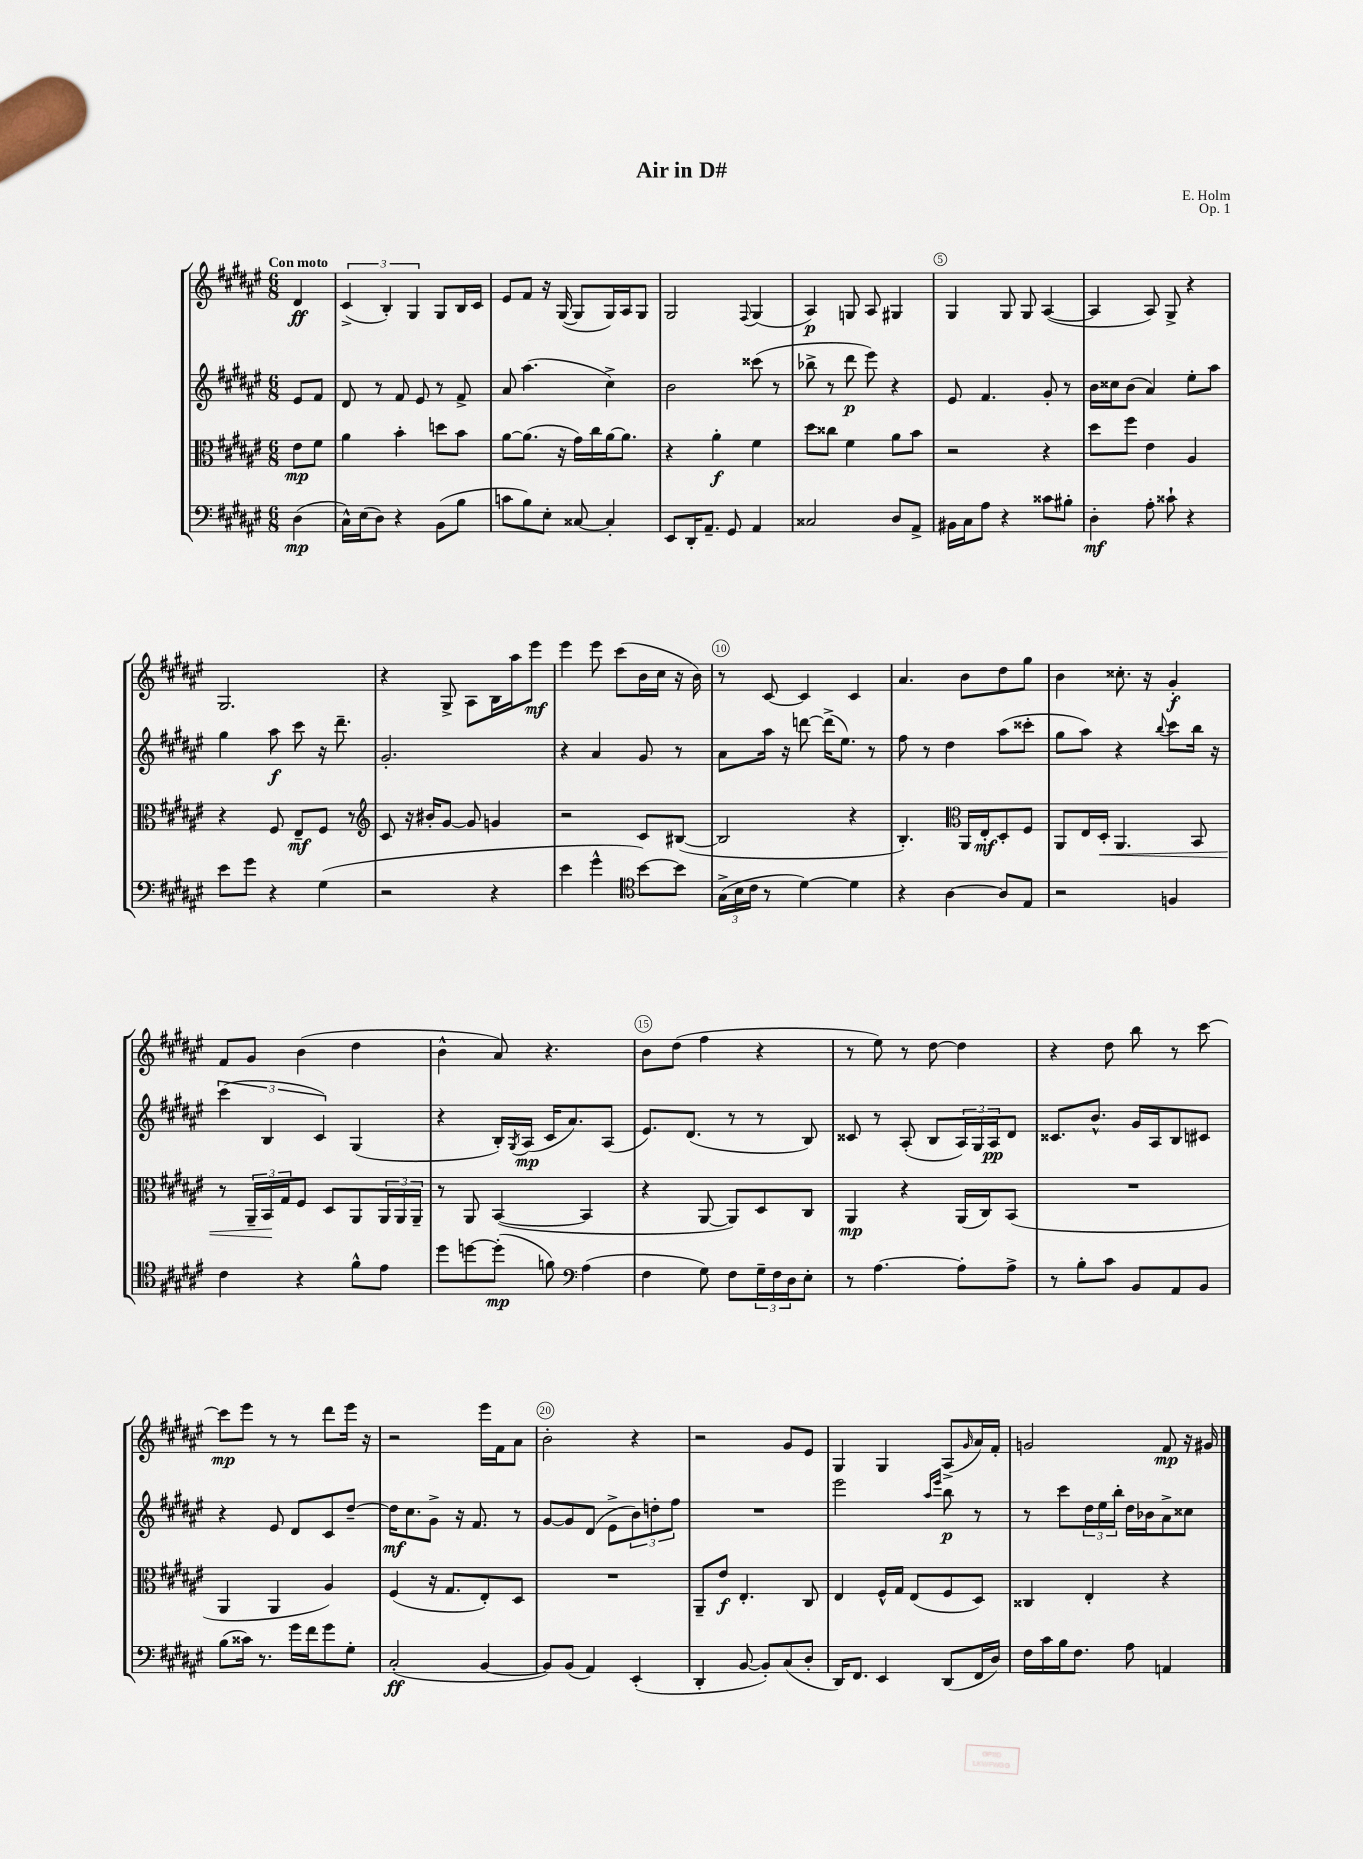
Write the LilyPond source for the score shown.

\header { title = "Air in D#" composer = "E. Holm" opus = "Op. 1" }
<<
\new StaffGroup <<
\new Staff = "s0" {
    \clef treble \key fis \major \numericTimeSignature \time 6/8 \partial 4 \tempo "Con moto"
    dis'4\ff |
    \tuplet 3/2 { cis'4->( b4-.) gis4 } gis8 b16 cis'16 |
    eis'8 fis'8 r16 gis16~( gis8 gis16) ais16 gis8 |
    gis2 \appoggiatura { fis8 } gis4( |
    ais4\p) g8 ais8 gis4 |
    gis4 gis8 gis8 ais4~( |
    ais4 ais8) gis8-> r4 |
    gis2. |
    r4 gis8-> ais8 b16 ais''16 eis'''8\mf |
    eis'''4 eis'''8 cis'''8( b'16 cis''16 r16 b'16) |
    r8 cis'8~ cis'4 cis'4 |
    ais'4. b'8 dis''8 gis''8 |
    b'4 cisis''8.-. r16 gis'4-.\f |
    fis'8 gis'8 b'4( dis''4 |
    b'4-^ ais'8) r4. |
    b'8 dis''8( fis''4 r4 |
    r8 eis''8) r8 dis''8~ dis''4 |
    r4 dis''8 b''8 r8 cis'''8~ |
    cis'''8\mp eis'''8 r8 r8 dis'''8 eis'''16 r16 |
    r2 eis'''16 fis'16 ais'8 |
    b'2-. r4 |
    r2 gis'8 eis'8 |
    gis4 gis4 ais8->( \grace { gis'16 } ais'16) fis'16-. |
    g'2 fis'8\mp r16 gis'16 \bar "|." |
}
\new Staff = "s1" {
    \clef treble \key fis \major \numericTimeSignature \time 6/8 \partial 4
    eis'8 fis'8 |
    dis'8 r8 fis'8 eis'8 r8 fis'8-> |
    ais'8 ais''4.( cis''4->) |
    b'2 cisis'''8( r8 |
    bes''8-> r8 dis'''8\p eis'''8) r4 |
    eis'8 fis'4. gis'8-. r8 |
    b'16 cisis''16 b'8( ais'4) eis''8-. ais''8 |
    gis''4 ais''8\f cis'''8 r16 dis'''8.-- |
    gis'2.-. |
    r4 ais'4 gis'8 r8 |
    ais'8 ais''16 r16 d'''8~ d'''16->( eis''8.) r8 |
    fis''8 r8 dis''4 ais''8( cisis'''8-. |
    gis''8 ais''8) r4 \appoggiatura { b''8 } cis'''8 b''16 r16 |
    \tuplet 3/2 { cis'''4( b4 cis'4) } gis4( |
    r4 b16-.) \acciaccatura { gis8 } ais16\mp( cis'16 ais'8.) ais8( |
    eis'8.) dis'8.( r8 r8 b8) |
    cisis'8 r8 ais8-.( b8 \tuplet 3/2 { ais16) gis16 ais16\pp } dis'8 |
    cisis'8. b'8.-^ gis'16 ais16 b8 cis'8 |
    r4 eis'8 dis'8 cis'8 dis''8~-- |
    dis''16\mf cis''8. gis'8-> r16 fis'8. r8 |
    gis'8~ gis'8 dis'8( eis'8-> \tuplet 3/2 { b'8) d''8-. fis''8 } |
    R2. |
    eis'''2 \grace { ais''16 eis'''16 } b''8\p r8 |
    r8 cis'''8 \tuplet 3/2 { dis''16 eis''16 b''16-. } dis''16 bes'16 ais'8-> cisis''8 \bar "|." |
}
\new Staff = "s2" {
    \clef alto \key fis \major \numericTimeSignature \time 6/8 \partial 4
    eis'8\mp fis'8 |
    ais'4 b'4-. d''8 b'8 |
    ais'8~ ais'8.( r16 gis'16) cis''16 ais'16~ ais'8. |
    r4 ais'4-.\f fis'4 |
    dis''8 cisis''8 fis'4 ais'8 b'8 |
    r2 r4 |
    dis''8 fis''8 eis'4 ais4 |
    r4 fis8 eis8--\mf fis8 r8 |
    \clef treble cis'8 r16 bis'16-. gis'8~ gis'8 g'4 |
    r2 cis'8 bis8~( |
    bis2 r4 |
    b4.-.) \clef alto ais,16 eis16-.\mf dis8-. fis8 |
    ais,8 eis16 dis16-.\< ais,4. b,8 |
    r8 \tuplet 3/2 { ais,16-- b,16\! gis16 } fis8 dis8 ais,8 \tuplet 3/2 { ais,16 ais,16 ais,16-- } |
    r8 ais,8 b,4~( b,4 |
    r4 ais,8~ ais,8) dis8 cis8 |
    ais,4\mp r4 ais,16( cis16) b,8( |
    R2. |
    ais,4 ais,4 ais4) |
    fis4( r16 gis8. eis8-.) dis8 |
    R2. |
    ais,8-- eis'8\f eis4.-. cis8 |
    eis4 fis16-^ gis16 eis8( fis8 dis8) |
    cisis4 eis4-. r4 \bar "|." |
}
\new Staff = "s3" {
    \clef bass \key fis \major \numericTimeSignature \time 6/8 \partial 4
    dis4\mp( |
    cis16-^) eis16( dis8) r4 b,8( b8 |
    c'8 b8) eis8-. cisis8~ cisis4-. |
    eis,8 dis,16-. ais,8.-- gis,8 ais,4 |
    cisis2 dis8 ais,8-> |
    bis,16 cis16 ais8 r4 cisis'8 bis8-. |
    dis4-.\mf ais8-. cisis'8-! r4 |
    eis'8 gis'8 r4 gis4( |
    r2 r4 |
    eis'4 gis'4-^ \clef tenor b'8~) b'8 |
    \tuplet 3/2 { gis16->( b16 cis'16 } r8 dis'4~) dis'4 |
    r4 ais4~ ais8 eis8 |
    r2 f4 |
    cis'4 r4 fis'8-^ eis'8 |
    dis''8 d''8~ d''8-.\mp( f'8) \clef bass ais4( |
    fis4 gis8) fis8 \tuplet 3/2 { gis16-- fis16 dis16 } eis8-. |
    r8 ais4.~ ais8-. ais8-> |
    r8 b8-. cis'8 b,8 ais,8 b,8 |
    b8( cisis'16) r8. gis'16 fis'16 gis'8 gis8-. |
    cis2-.\ff( b,4~ |
    b,8) b,8( ais,4) eis,4-.( |
    dis,4-. b,8~ b,8-.) cis8( dis8-. |
    dis,16) fis,8. eis,4 dis,8( fis,16 dis16) |
    fis16 cis'16 b16 fis8. ais8 a,4 \bar "|." |
}
>>
>>
\layout { \context { \Score \override BarNumber.break-visibility = ##(#f #t #t) barNumberVisibility = #(every-nth-bar-number-visible 5) \override BarNumber.stencil = #(make-stencil-circler 0.1 0.3 ly:text-interface::print) } }
